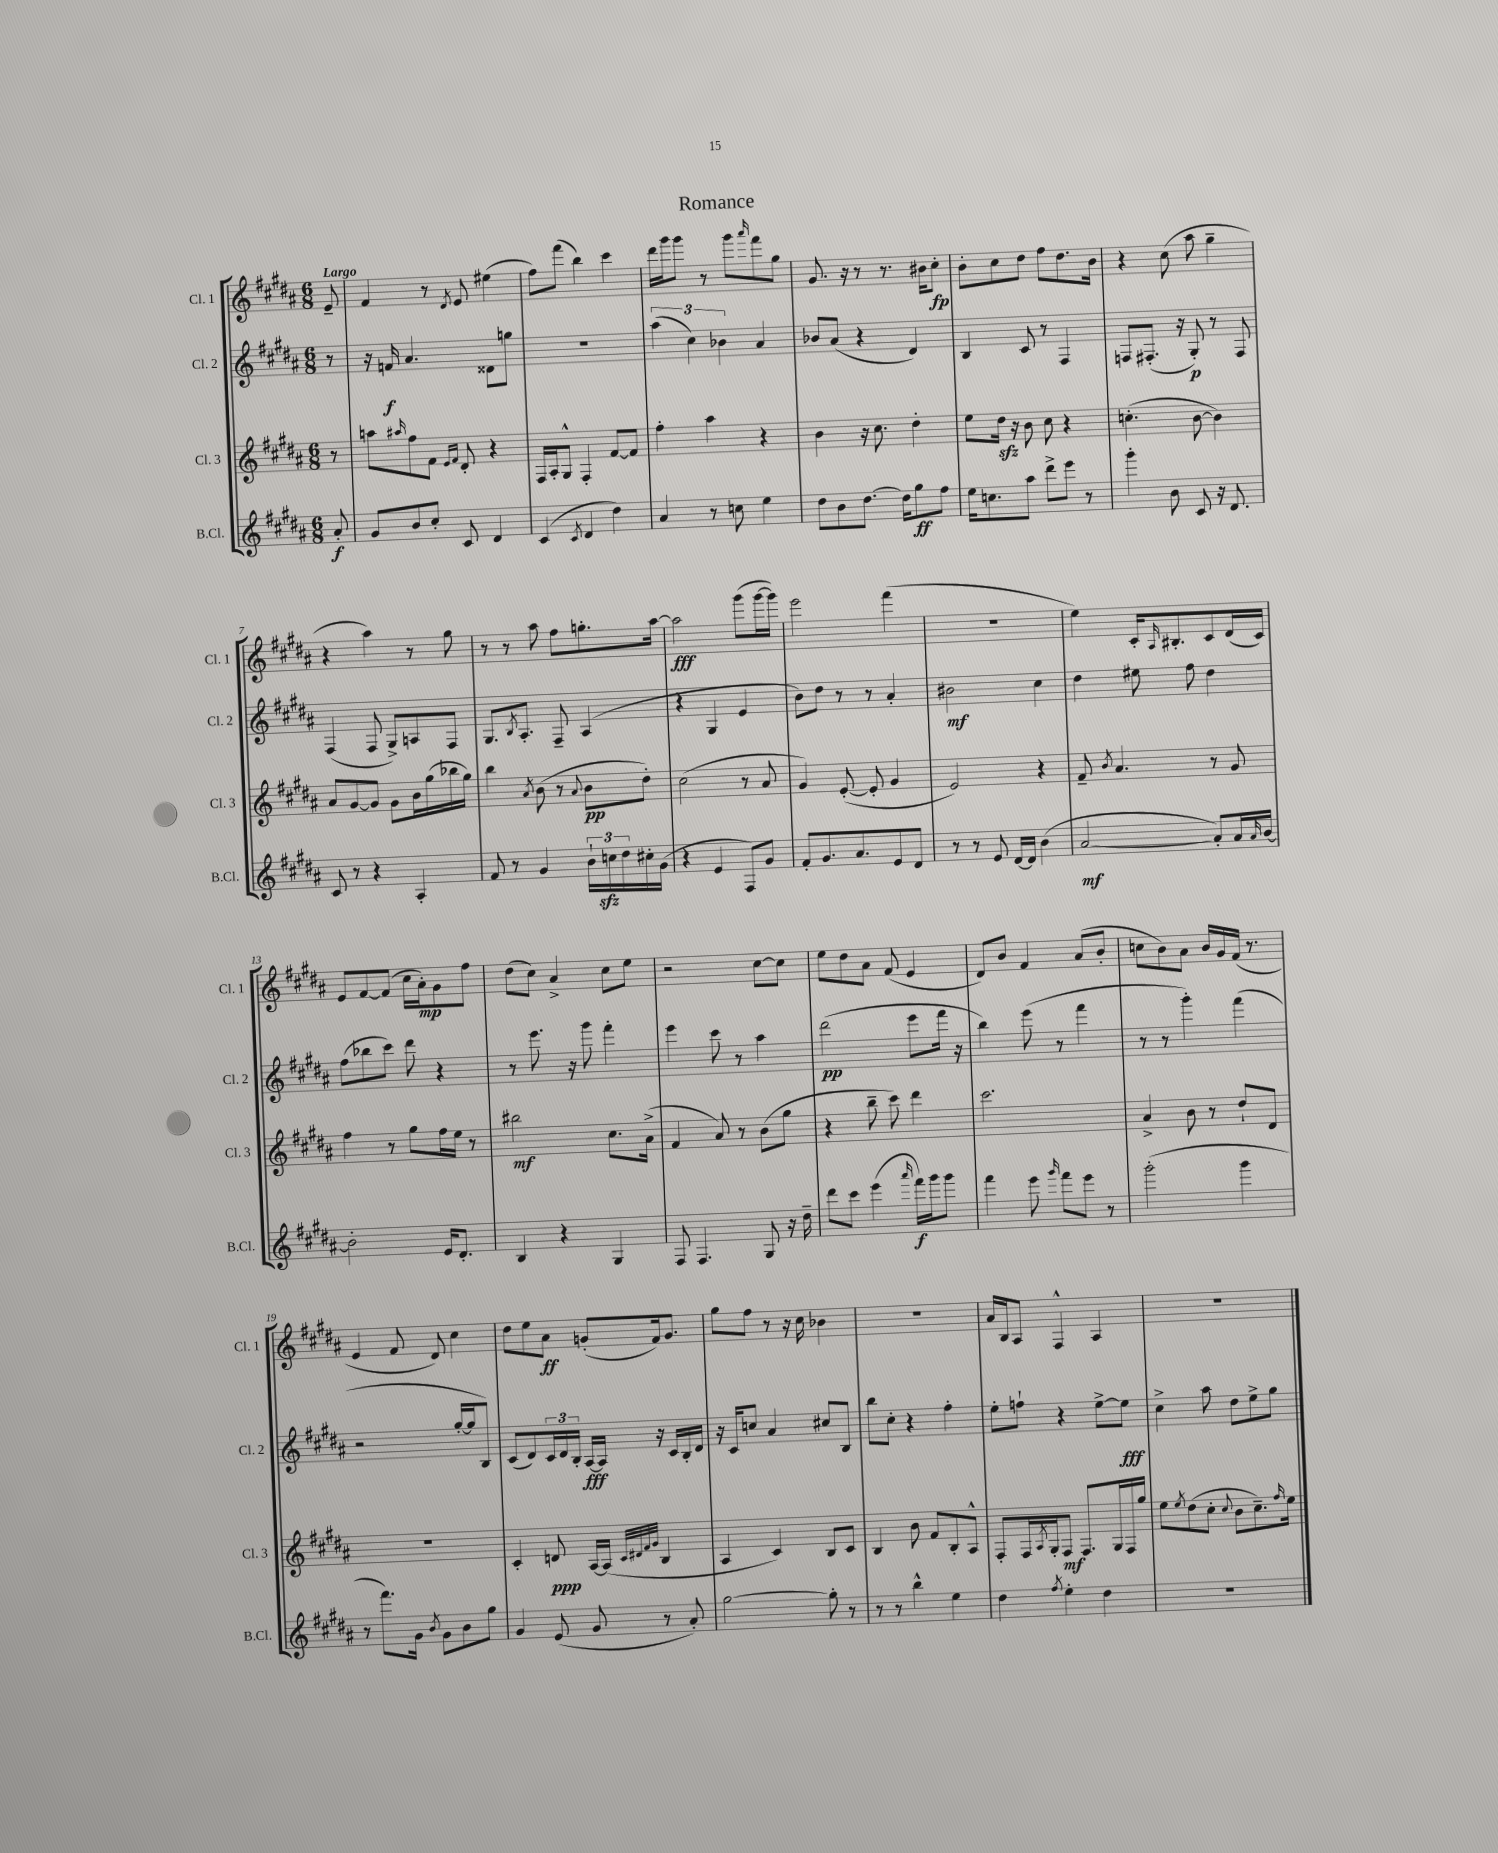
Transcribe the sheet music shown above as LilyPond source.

\header { title = "Romance" }
<<
\new StaffGroup <<
\new Staff = "s0" \with { instrumentName = "Cl. 1" shortInstrumentName = "Cl. 1" } {
    \clef treble \key b \major \numericTimeSignature \time 6/8 \partial 8 \tempo "Largo"
    e'8-- |
    fis'4 r8 \acciaccatura { dis'8 } e'8 eis''4( |
    fis''8) fis'''8( b''4) cis'''4 |
    dis'''16 gis'''16 gis'''8 r8 gis'''8 \grace { ais'''16 } fis'''8 gis''8 |
    gis'8. r16 r8 r8. bis'16 cis''8-.\fp |
    b'8-. cis''8 dis''8 fis''8 dis''8. b'16 |
    r4 cis''8( ais''8 gis''4-- |
    r4 ais''4) r8 gis''8 |
    r8 r8 ais''8 fis''8 g''8.-. ais''16~ |
    ais''2\fff gis'''8( gis'''16~ gis'''16) |
    e'''2 fis'''4( |
    R2. |
    e''4) cis'16-. \grace { ais16 } bis8.-. cis'8 dis'16( cis'16) |
    e'8 fis'8~ fis'8( cis''16 ais'16-.\mp) gis'8 fis''8 |
    dis''8( cis''8) ais'4-> cis''8 e''8 |
    r2 cis''8~ cis''8 |
    e''8 dis''8 ais'8 fis'8( e'4 |
    dis'8) b'8 fis'4 ais'8( b'8-. |
    c''8 b'8) ais'8 b'16 gis'16 fis'16( r8. |
    e'4 fis'8 dis'8) cis''4 |
    dis''8 e''8 ais'8\ff g'8-.( fis'16) g'8. |
    gis''8 fis''8 r8 r16 cis''16 bes'4 |
    R2. |
    ais'16 b16 ais8 fis4-^ ais4 |
    R2. \bar "|." |
}
\new Staff = "s1" \with { instrumentName = "Cl. 2" shortInstrumentName = "Cl. 2" } {
    \clef treble \key b \major \numericTimeSignature \time 6/8 \partial 8
    r8 |
    r16 f'16\f ais'4. disis'8 g''8 |
    R2. |
    \tuplet 3/2 { ais''4( cis''4) bes'4 } ais'4 |
    bes'8 ais'8( r4 dis'4) |
    b4 cis'8 r8 fis4 |
    f8 fis8.-.( r16 gis8-.\p) r8 fis8 |
    fis4( fis8 gis8->) a8 fis8 |
    gis8. \acciaccatura { b8 } ais8.-. fis8-- ais4( |
    r4 gis4 e'4 |
    b'8) dis''8 r8 r8 ais'4-. |
    bis'2\mf cis''4 |
    dis''4 eis''8 fis''8 dis''4 |
    fis''8( bes''8 cis'''8) dis'''8 r4 |
    r8 e'''8. r16 gis'''8 fis'''4-. |
    e'''4 cis'''8 r8 ais''4 |
    dis'''2\pp( e'''8 fis'''16 r16 |
    b''4) e'''8( r8 fis'''4 |
    r8 r8 gis'''4-.) fis'''4( |
    r2 gis''16~-. gis''16 b8) |
    cis'8( dis'8) \tuplet 3/2 { cis'16 dis'16 b16-. } ais16~\fff ais16 r16 cis'16 b16-. dis'16 |
    r16 cis'16 c''8 ais'4 cis''8 b8 |
    b''8 cis''8-. r4 fis''4-. |
    e''8-. f''8-! r4 e''8~-> e''8\fff |
    cis''4-> ais''8 dis''8 e''8-> gis''8 \bar "|." |
}
\new Staff = "s2" \with { instrumentName = "Cl. 3" shortInstrumentName = "Cl. 3" } {
    \clef treble \key b \major \numericTimeSignature \time 6/8 \partial 8
    r8 |
    a''8 \grace { ais''16 } fis''8 fis'8 \grace { e'16 fis'16 } dis'8-. r4 |
    fis16 ais16-. gis8-^ fis4-. fis'8~ fis'8 |
    fis''4-. ais''4 r4 |
    b'4 r16 cis''8. dis''4-. |
    e''8 dis''16\sfz r16 b'8 cis''8 r4 |
    c''4.-.( b'8~ b'4) |
    ais'8 gis'8~ gis'8 gis'8 b'16 gis''16( bes''16 gis''16) |
    b''4 \acciaccatura { ais'8 } b'8( r8 \appoggiatura { ais'8 } b'8\pp dis''8-.) |
    cis''2( r8 ais'8 |
    gis'4) e'8~-.( e'8-. gis'4 |
    e'2) r4 |
    fis'8-- \acciaccatura { b'8 } ais'4. r8 gis'8 |
    fis''4 r8 gis''8 fis''16 e''16 r8 |
    bis''2\mf cis''8. ais'16->( |
    fis'4 ais'8) r8 b'8( gis''8 |
    r4 b''8-- cis'''8) dis'''4 |
    cis'''2. |
    ais'4-> b'8 r8 dis''8-! dis'8 |
    R2. |
    cis'4-. d'8\ppp ais16~ ais16( \grace { cis'32 dis'32 fis'32 gis'32 } b4 |
    ais4 cis'4) b8 cis'8 |
    b4 b'8 fis'8 b8-. ais8-^ |
    fis8-. fis16 \acciaccatura { ais8 } gis16-. fis8\mf fis8. gis16 fis16 gis''16 |
    e''8 \acciaccatura { e''8 } dis''8( cis''8-. \appoggiatura { cis''8 } b'8 cis''8.--) \grace { fis''16 } e''16 \bar "|." |
}
\new Staff = "s3" \with { instrumentName = "B.Cl." shortInstrumentName = "B.Cl." } {
    \clef treble \key b \major \numericTimeSignature \time 6/8 \partial 8
    ais'8-.\f |
    gis'8 b'8 cis''8-. cis'8 dis'4 |
    cis'4( \acciaccatura { cis'8 } dis'4 dis''4) |
    ais'4 r8 c''8 e''4 |
    dis''8 b'8 dis''8.~ dis''16 gis''8\ff fis''8 |
    e''16 c''8. ais''8 dis'''8-> e'''8 r8 |
    gis'''4-. b'8 cis'8 r16 dis'8. |
    cis'8 r8 r4 ais4-. |
    fis'8 r8 gis'4 \tuplet 3/2 { b'16-! c''16\sfz dis''16 } cis''16-. gis'16( |
    r4 e'4 fis8) gis'8 |
    fis'8-. gis'8. ais'8. e'8 dis'8 |
    r8 r8 e'8 dis'16~ dis'16 b'4( |
    ais'2~\mf ais'8-.) ais'16 \grace { ais'16 } b'16~ |
    b'2-. e'16 dis'8.-. |
    b4 r4 gis4 |
    fis8 fis4. gis8 r16 dis''16-- |
    dis'''8 cis'''8 e'''4( \grace { ais'''16 } fis'''16\f) gis'''16 gis'''8 |
    fis'''4 e'''8 \grace { gis'''16 } fis'''8 e'''8 r8 |
    gis'''2-.( gis'''4 |
    r8 fis'''8.) gis'16 \acciaccatura { b'8 } gis'8 b'8 gis''8 |
    gis'4 e'8( gis'8 r8 ais'8-.) |
    gis''2~ gis''8-. r8 |
    r8 r8 b''4-^ e''4 |
    dis''4 \acciaccatura { fis''8 } e''4-. dis''4 |
    R2. \bar "|." |
}
>>
>>
